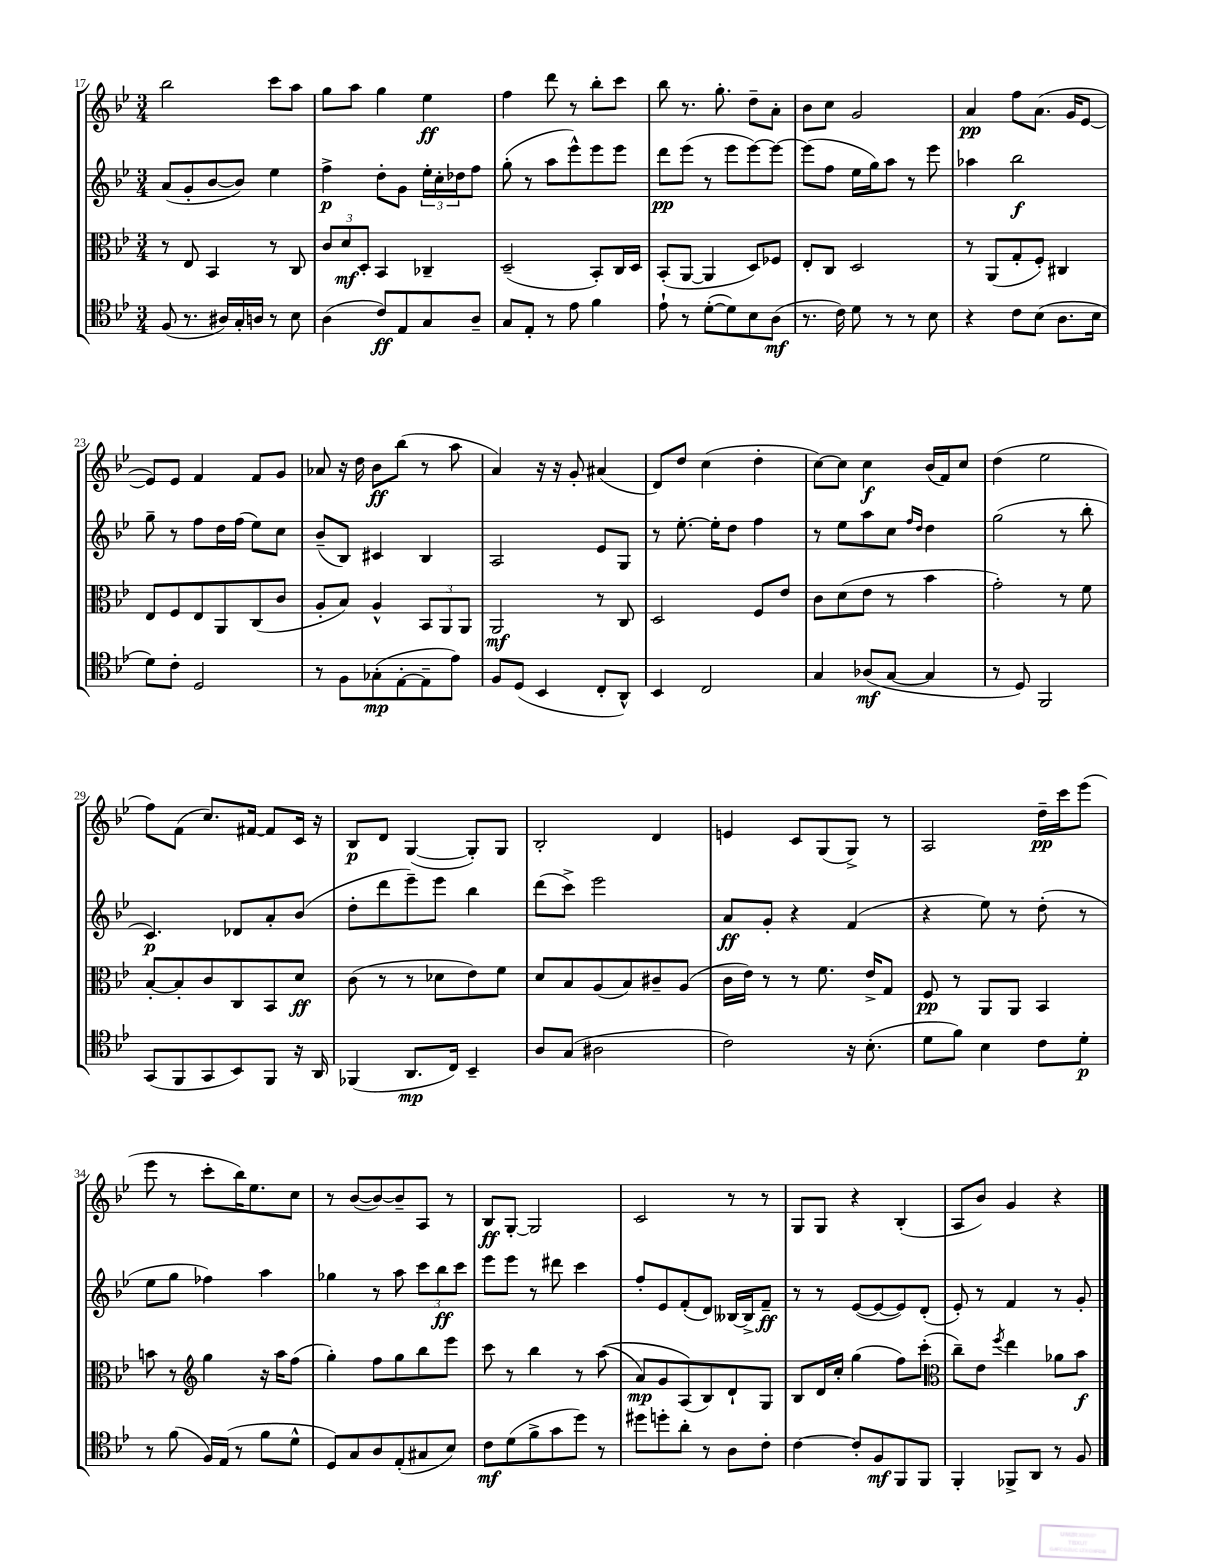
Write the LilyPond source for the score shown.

<<
\new StaffGroup <<
\new Staff = "s0" {
    \clef treble \key bes \major \numericTimeSignature \time 3/4
    bes''2 c'''8 a''8 |
    g''8 a''8 g''4 ees''4\ff |
    f''4 d'''8 r8 bes''8-. c'''8 |
    bes''8 r8. g''8.-. d''8-- a'8-. |
    bes'8 c''8 g'2 |
    a'4\pp f''8 a'8.( g'16 ees'8~ |
    ees'8) ees'8 f'4 f'8 g'8 |
    aes'8 r16 d''16 bes'8\ff bes''8( r8 a''8 |
    a'4) r16 r16 g'8-. ais'4( |
    d'8) d''8 c''4( d''4-. |
    c''8~) c''8 c''4\f bes'16( f'16) c''8 |
    d''4( ees''2 |
    f''8) f'8( c''8.) fis'16~ fis'8 c'16 r16 |
    bes8\p d'8 g4~( g8-.) g8 |
    bes2-. d'4 |
    e'4 c'8 g8( g8->) r8 |
    a2 d''16--\pp c'''16 ees'''8( |
    ees'''8 r8 c'''8-. bes''16) ees''8. c''8 |
    r8 bes'8~( bes'8~) bes'8-- a8 r8 |
    bes8\ff g8~-. g2 |
    c'2 r8 r8 |
    g8 g8 r4 bes4-.( |
    a8 bes'8) g'4 r4 \bar "|." |
}
\new Staff = "s1" {
    \clef treble \key bes \major \numericTimeSignature \time 3/4
    a'8( g'8-. bes'8~ bes'8) ees''4 |
    f''4->\p d''8-. g'8 \tuplet 3/2 { ees''16-. c''16-. des''16 } f''8 |
    g''8-.( r8 a''8 ees'''8-^) ees'''8 ees'''8 |
    d'''8\pp ees'''8( r8 ees'''8 ees'''8~) ees'''8~ |
    ees'''8( f''8 ees''16 g''16) a''8 r8 ees'''8 |
    aes''4 bes''2\f |
    g''8-- r8 f''8 d''16 f''16( ees''8) c''8 |
    bes'8--( bes8) cis'4 bes4 |
    a2 ees'8 g8 |
    r8 ees''8.~-. ees''16-. d''8 f''4 |
    r8 ees''8 a''8 c''8 \grace { f''16 d''16 } d''4 |
    g''2( r8 bes''8-. |
    c'4.\p) des'8 a'8-. bes'8( |
    d''8-. d'''8 ees'''8--) ees'''8 bes''4 |
    d'''8( c'''8->) ees'''2 |
    a'8\ff g'8-. r4 f'4( |
    r4 ees''8) r8 d''8-.( r8 |
    ees''8 g''8 fes''4) a''4 |
    ges''4 r8 a''8 \tuplet 3/2 { c'''8 bes''8\ff c'''8 } |
    ees'''8 ees'''8 r8 dis'''8 c'''4 |
    f''8-. ees'8 f'8-.( d'8) beses16~ beses16-> f'8--\ff |
    r8 r8 ees'8~( ees'8~ ees'8) d'8-.( |
    ees'8-.) r8 f'4 r8 g'8-. \bar "|." |
}
\new Staff = "s2" {
    \clef alto \key bes \major \numericTimeSignature \time 3/4
    r8 ees8 bes,4 r8 c8 |
    \tuplet 3/2 { c'8 d'8\mf d8-. } bes,4 ces4-- |
    d2--( bes,8-.) c16 d16 |
    bes,8-.( a,8~ a,4 d8) fes8 |
    ees8-. c8 d2 |
    r8 a,8( g8-. f8-.) cis4 |
    ees8 f8 ees8 a,8 c8( c'8 |
    a8-. bes8) a4-^ \tuplet 3/2 { bes,8 a,8 a,8 } |
    a,2\mf r8 c8 |
    d2 f8 ees'8 |
    c'8 d'8( ees'8 r8 bes'4 |
    g'2-.) r8 f'8 |
    bes8~-. bes8-. c'8 c8 bes,8 d'8\ff |
    c'8( r8 r8 des'8 ees'8) f'8 |
    d'8 bes8 a8( bes8) cis'8-- a8( |
    c'16 ees'16) r8 r8 f'8. ees'16-> g8 |
    f8\pp r8 a,8 a,8 bes,4 |
    b'8 r8 \clef treble g''4 r16 a''16 f''8( |
    g''4-.) f''8 g''8 bes''8 ees'''8 |
    c'''8 r8 bes''4 r8 a''8(\( |
    a'8\mp) g'8 a8(\) bes8) d'8-! g8 |
    bes8 d'16 c''16-. g''4( f''8) c'''8-.( |
    \clef alto c''8--) ees'8 \acciaccatura { f''8 } ees''4 aes'8 bes'8\f \bar "|." |
}
\new Staff = "s3" {
    \clef tenor \key bes \major \numericTimeSignature \time 3/4
    f8( r8. ais16) g16-. a16 r8 bes8 |
    a4( c'8\ff) ees8 g8 a8-- |
    g8 ees8-. r8 ees'8 f'4 |
    ees'8-! r8 d'8~-.( d'8) bes8 a8\mf( |
    r8. c'16) d'8 r8 r8 bes8 |
    r4 c'8 bes8( a8. bes16 |
    d'8) c'8-. d2 |
    r8 f8 ges8-.\mp( ees8~-. ees8-- ees'8) |
    f8 d8( bes,4 c8-. a,8-^) |
    bes,4 c2 |
    g4 aes8\mf( g8~ g4 |
    r8 d8) f,2 |
    g,8( f,8 g,8 bes,8) f,8 r16 a,16 |
    fes,4( a,8.\mp c16) bes,4-- |
    a8 g8( ais2 |
    c'2) r16 bes8.-.( |
    d'8 f'8) bes4 c'8 d'8-.\p |
    r8 f'8( f16) ees16( r8 f'8 d'8-^ |
    d8) g8 a8 ees8-.( gis8 bes8) |
    c'8\mf d'8( f'8-> g'8 d''8) r8 |
    dis''8 d''8-. a'8-. r8 a8 c'8-. |
    c'4~ c'8-. f8\mf f,8 f,8 |
    f,4-. fes,8-> a,8 r8 f8 \bar "|." |
}
>>
>>
\layout { \context { \Score currentBarNumber = #17 } }
